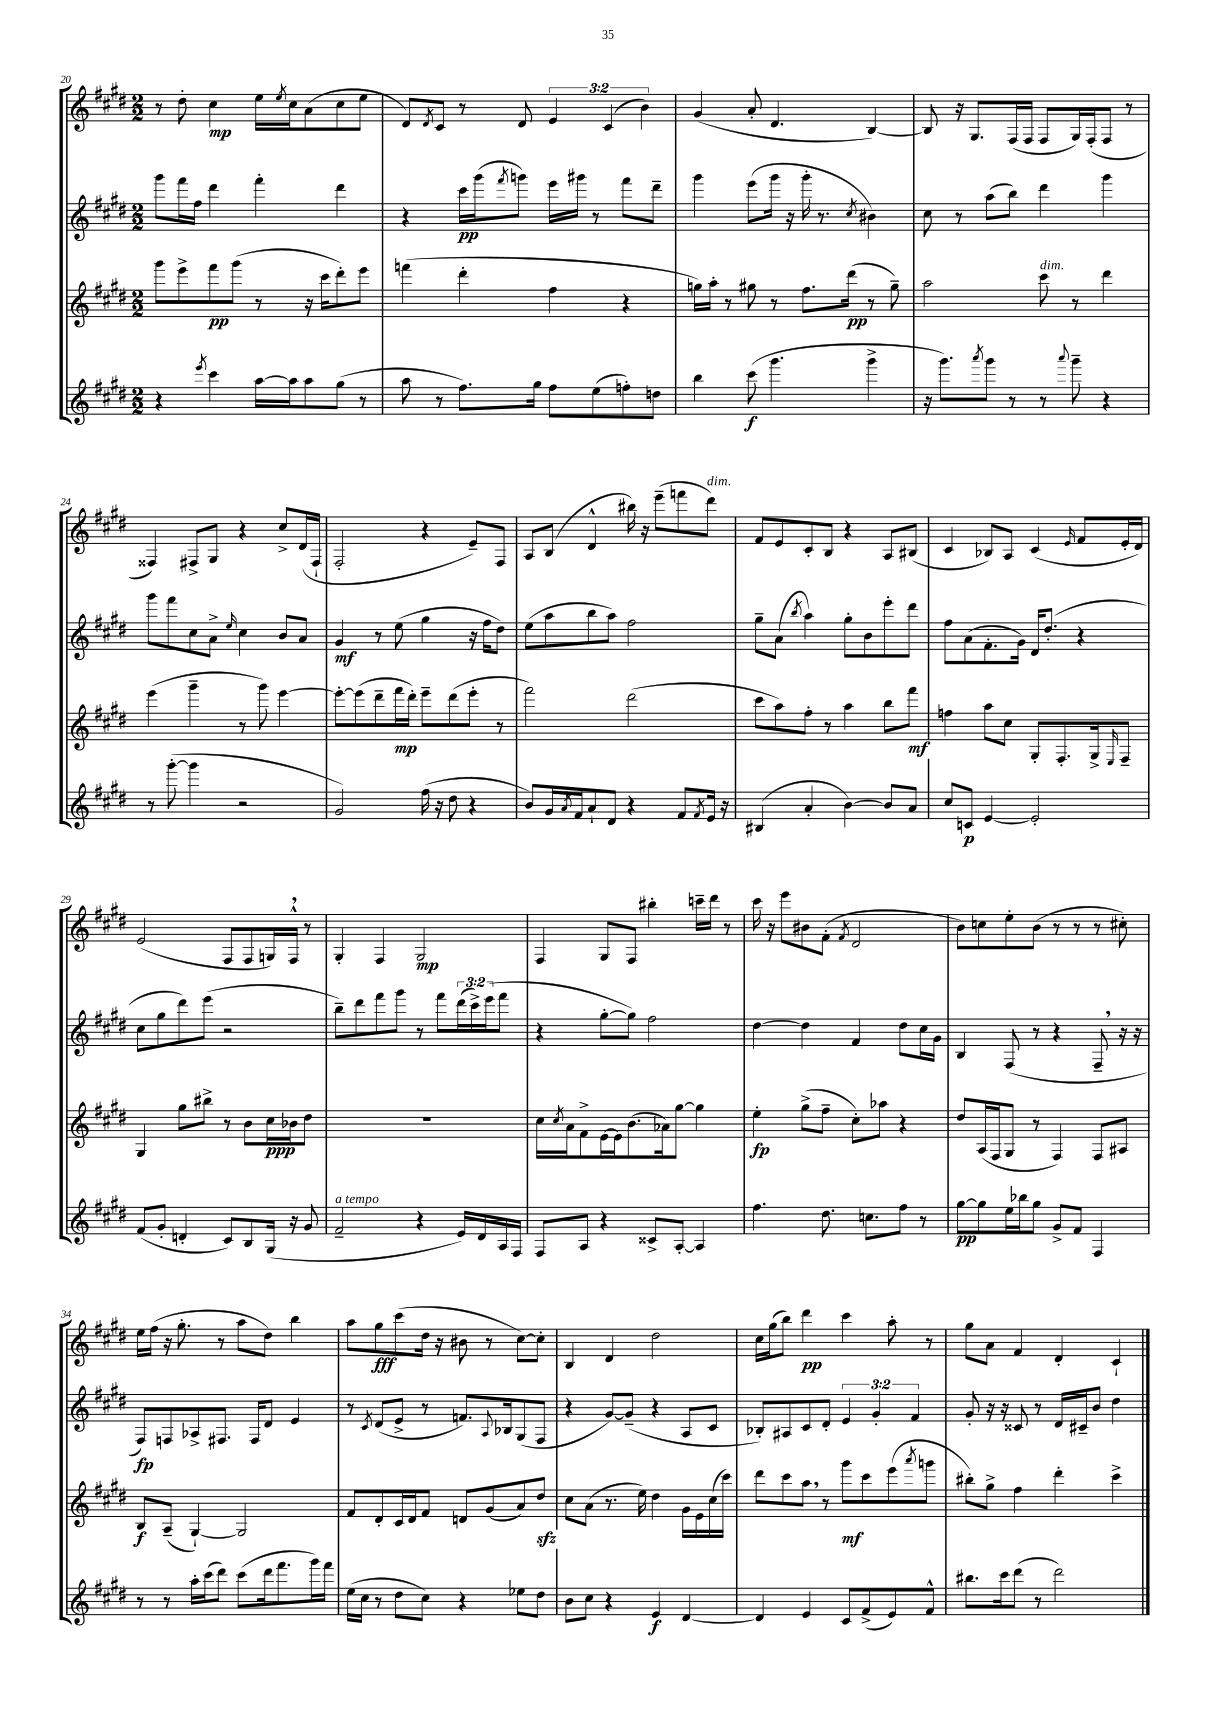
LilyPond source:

<<
\new StaffGroup <<
\new Staff = "s0" {
    \clef treble \key e \major \numericTimeSignature \time 2/2 \override Staff.TupletNumber.text = #tuplet-number::calc-fraction-text
    r8 dis''8-. cis''4\mp e''16 \acciaccatura { e''8 } cis''16 a'8( cis''8 e''8 |
    dis'8) \acciaccatura { dis'8 } cis'8 r8 dis'8 \tuplet 3/2 { e'4 cis'4( b'4) } |
    gis'4( a'8-. dis'4. b4~) |
    b8 r16 gis8. fis16( fis16 fis8 gis16) fis16-.( fis8 r8 |
    fisis4) fis8-> gis8 r4 cis''8-> dis'16( fis16-! |
    fis2-. r4 e'8--) fis8 |
    a8 b8( dis'4-^ bis''16) r16 e'''8--( f'''8 dis'''8^\markup { \italic "dim." }) |
    fis'8 e'8 cis'8-. b8 r4 a8 bis8( |
    cis'4 bes8) a8 cis'4( \grace { e'16 } fis'8 e'16-. dis'16) |
    e'2( fis8 fis8 g16) fis16-^ \breathe r8 |
    gis4-. fis4 gis2\mp |
    fis4 gis8 fis8 bis''4-. c'''16-- dis'''16 r8 |
    cis'''16 r16 e'''8 bis'8 fis'8-.( \acciaccatura { fis'8 } dis'2 |
    b'8) c''8 e''8-. b'8( r8 r8 r8 cis''8-.) |
    e''16 fis''16( r16 gis''8.-. r8 a''8 dis''8) b''4 |
    a''8 gis''8\fff cis'''8( dis''16 r16 bis'8 r8 cis''8~) cis''8-. |
    b4 dis'4 dis''2 |
    cis''16 gis''16( b''8) dis'''4\pp cis'''4 a''8-. r8 |
    gis''8 a'8 fis'4 dis'4-. cis'4-! \bar "|." |
}
\new Staff = "s1" {
    \clef treble \key e \major \numericTimeSignature \time 2/2 \override Staff.TupletNumber.text = #tuplet-number::calc-fraction-text
    gis'''8 fis'''16 fis''16 dis'''4 fis'''4-. dis'''4 |
    r4 cis'''16\pp gis'''16( \acciaccatura { fis'''8 } g'''8) e'''16 gis'''16 r8 fis'''8 dis'''8-- |
    gis'''4 e'''8( gis'''16 r16 gis'''16-. r8. \acciaccatura { cis''8 } bis'4) |
    cis''8 r8 a''8( b''8) dis'''4 gis'''4 |
    gis'''8 fis'''8 cis''8 a'8-> \grace { e''16 } cis''4 b'8 a'8 |
    gis'4\mf r8 e''8( gis''4 r16 fis''16 dis''8) |
    e''8( a''8 b''8 a''8) fis''2 |
    gis''8-- a'8( \acciaccatura { b''8 } a''4) gis''8-. b'8 e'''8-. dis'''8 |
    fis''8 a'8( fis'8.-. gis'16) dis'16 dis''8.-.( r4 |
    cis''8 gis''8 dis'''8) e'''8( r2 |
    b''8--) dis'''8 fis'''8 gis'''8 r8 fis'''8 \tuplet 3/2 { dis'''16( cis'''16->) e'''16( } fis'''8 |
    r4 gis''8~-. gis''8) fis''2 |
    dis''4~ dis''4 fis'4 dis''8 cis''16 gis'16 |
    b4 fis8( r8 r4 fis8-- \breathe r16 r16 |
    fis8\fp) f8 aes8-> fis8. fis16 dis'8 e'4 |
    r8 \acciaccatura { cis'8 } dis'8( e'8-> r8 f'8.) \appoggiatura { a8 } bes16 gis8( fis8 |
    r4 gis'8~) gis'8--( r4 a8 cis'8 |
    bes8-.) ais8 cis'8 dis'8-. \tuplet 3/2 { e'4 gis'4-. fis'4 } |
    gis'8-. r16 r16 cisis'8 r8 dis'16 cis'16-- b'8 dis''4 \bar "|." |
}
\new Staff = "s2" {
    \clef treble \key e \major \numericTimeSignature \time 2/2
    gis'''8 e'''8-> fis'''8\pp gis'''8( r8 r16 cis'''16 dis'''8-.) e'''8 |
    f'''4( dis'''4-. fis''4 r4 |
    g''16) a''16-. r8 gis''8 r8 fis''8. dis'''16\pp( r8 gis''8--) |
    a''2 cis'''8^\markup { \italic "dim." } r8 dis'''4 |
    e'''4( gis'''4-- r8 gis'''8) e'''4~ |
    e'''8~-. e'''8( dis'''8-- fis'''16\mp dis'''16-.) e'''8-- dis'''8( e'''8-. r8 |
    fis'''2) dis'''2( |
    cis'''8 a''8) fis''8-. r8 a''4 b''8 fis'''8\mf |
    f''4 a''8 cis''8 gis8-. fis8.-. gis16-> \grace { e16 } fis8-- |
    gis4 gis''8 bis''8-> r8 b'8 cis''16\ppp bes'16 dis''8 |
    R1 |
    cis''16 \acciaccatura { cis''8 } a'16 fis'8-> e'16~ e'16 b'8.( aes'16) gis''8~ gis''4 |
    e''4-.\fp gis''8->( fis''8-- cis''8-.) aes''8 r4 |
    dis''8 a16( fis16 gis8 r8 fis4) fis8 ais8 |
    b8\f a8--( gis4~-!) gis2 |
    fis'8 dis'8-. cis'16 dis'16 fis'8 d'8 gis'8( a'8) dis''8\sfz |
    cis''8 a'8( r8. e''16) dis''4 gis'16 e'16 cis''16( cis'''16) |
    dis'''8 cis'''8 a''8 \breathe r8 gis'''8\mf cis'''8 e'''8( \acciaccatura { a'''8 } g'''8 |
    bis''8-.) gis''8-> fis''4 dis'''4-. cis'''4-> \bar "|." |
}
\new Staff = "s3" {
    \clef treble \key e \major \numericTimeSignature \time 2/2
    r4 \acciaccatura { e'''8 } cis'''4 a''16~ a''16 a''8 gis''8( r8 |
    a''8 r8 fis''8.) gis''16 fis''8 e''8( f''8-.) d''8 |
    b''4 cis'''8\f( gis'''4. gis'''4-> |
    r16 gis'''8.) \acciaccatura { a'''8 } gis'''8 r8 r8 \appoggiatura { a'''8 } gis'''8-- r4 |
    r8 gis'''8~-.( gis'''4 r2 |
    gis'2) fis''16( r16 dis''8 r4 |
    b'8) gis'16 \acciaccatura { a'8 } fis'16 a'8-! dis'8 r4 fis'8 \acciaccatura { fis'8 } e'16 r16 |
    bis4( a'4-. b'4~) b'8 a'8 |
    cis''8 c'8\p e'4~ e'2-. |
    fis'8( gis'8-. d'4-. cis'8) b8 gis16( r16 gis'8 |
    fis'2--^\markup { \italic "a tempo" } r4 e'16) dis'16 a16 fis16 |
    fis8 a8 r4 cisis'8-> a8~-. a4 |
    fis''4. dis''8. c''8. fis''8 r8 |
    gis''8~\pp gis''8 e''16 bes''16 gis''8 gis'8-> fis'8 fis4 |
    r8 r8 a''16-. cis'''16( dis'''8) cis'''8( dis'''16 fis'''8. gis'''16) fis'''16 |
    e''16( cis''16 r8 dis''8 cis''8) r4 ees''8 dis''8 |
    b'8 cis''8 r4 e'4\f dis'4~ |
    dis'4 e'4 cis'8 fis'8->( e'8) fis'8-^ |
    bis''8. cis'''16 dis'''8( r8 dis'''2) \bar "|." |
}
>>
>>
\layout { \context { \Score currentBarNumber = #20 } }
